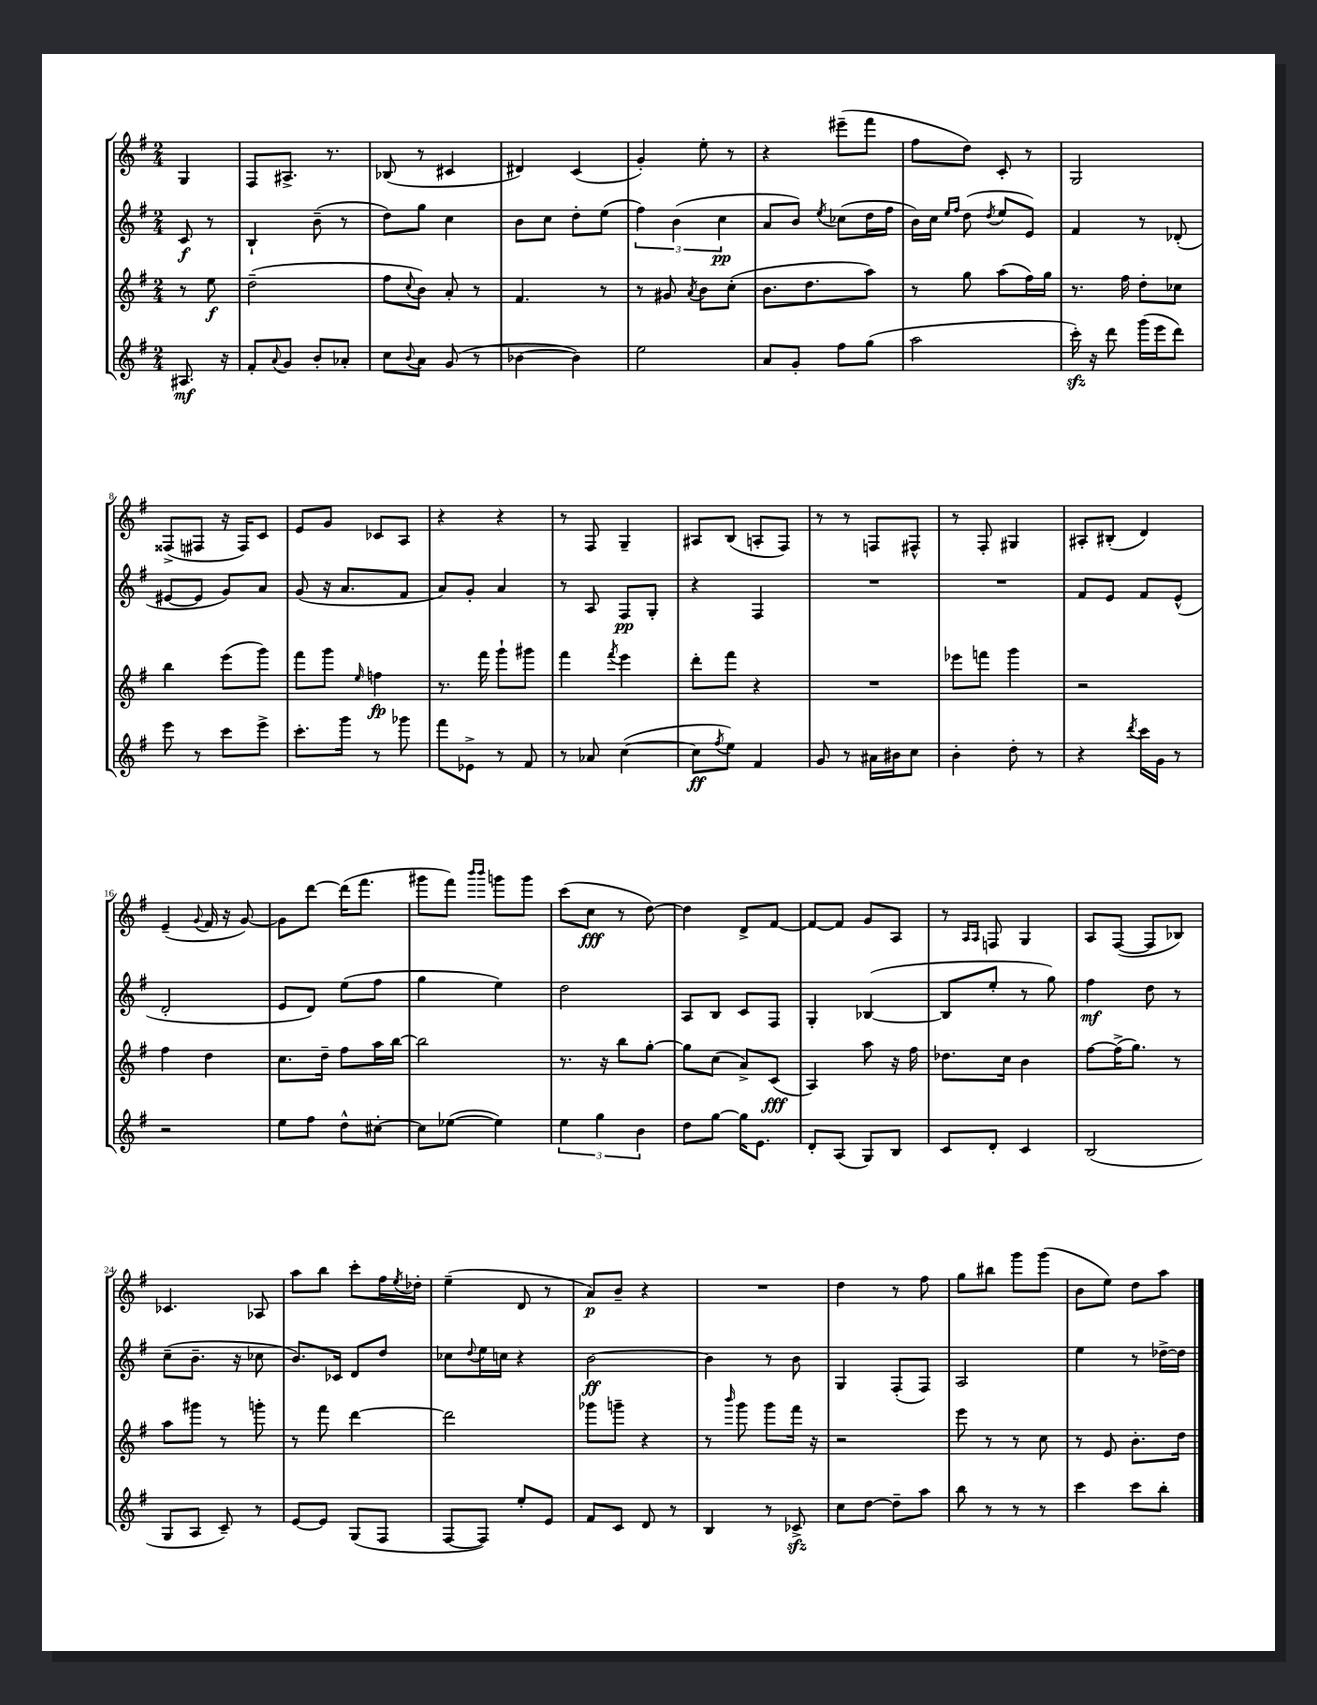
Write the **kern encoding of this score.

**kern	**kern	**kern	**kern
*staff4	*staff3	*staff2	*staff1
*clefG2	*clefG2	*clefG2	*clefG2
*k[f#]	*k[f#]	*k[f#]	*k[f#]
*M2/4	*M2/4	*M2/4	*M2/4
8.A#	8r	8c	4G
.	8ee	8r	.
16r	.	.	.
=	=	=	=
8f#'	(2dd~	4B`	8F#
8qqa	.	.	.
8g	.	.	8.A#^
8b'	.	(8b~	.
.	.	.	8.r
8a-'	.	8r	.
=	=	=	=
8cc	8ff#	8dd)	(8B-
8qqb	8qqcc	.	.
8a	8b)	8gg	8r
(8g	8a'	4cc	4c#
8r	8r	.	.
=	=	=	=
[4b-	4.f#	8b	4d#)
.	.	8cc	.
4b-])	.	8dd'	(4c
.	8r	(8ee	.
=	=	=	=
2ee	8r	6ff#)	4g')
.	8g#	.	.
.	.	(6b	.
.	8qa	.	.
.	8b	.	8ee'
.	.	6cc	.
.	(8cc'	.	8r
=	=	=	=
8a	8.b	8a	4r
8g'	.	8b)	.
.	8.dd	.	.
.	.	8qee	.
8ff#	.	(8cc-	(8eee#~
(8gg	8aa)	16dd	8fff#
.	.	16ff#	.
=	=	=	=
2aa	8r	16b)	8ff#
.	.	16cc	.
.	.	16qqee	.
.	.	16qqff#	.
.	8gg	(8dd	8dd)
.	.	8qdd	.
.	(8aa	8ee	8c'
.	16ff#)	8e)	8r
.	16gg	.	.
=	=	=	=
16ccc')	8.r	4f#	2G
16r	.	.	.
8ddd	.	.	.
.	16ff#	.	.
(16ggg	8dd'	8r	.
16eee	.	.	.
8ddd)	8cc-	(8d-'	.
=	=	=	=
8eee	4bb	[8e#	(8F##^
8r	.	8e#]	8F#
8ccc	(8eee	8g)	16r
.	.	.	16F#)
8eee^	8ggg)	8a	8c
=	=	=	=
8.ccc'	8fff#	(8g	8e
.	8ggg	16r	8g
16ggg	.	8.a	.
.	16qqee	.	.
8r	4ff	.	8c-
8ggg-	.	8f#	8A
=	=	=	=
8fff#	8.r	8a)	4r
8e-^	.	8g'	.
.	16fff#	.	.
8r	8ggg`	4a	4r
8f#	8ggg#	.	.
=	=	=	=
8r	4fff#	8r	8r
8a-	.	8A	8F#
.	8qfff#	.	.
([4cc	4eee	8F#	4G~
.	.	8G'	.
=	=	=	=
8cc]	8ddd'	4r	8A#
8qff#	.	.	.
8ee)	8fff#	.	(8B
4f#	4r	4F#	8A'
.	.	.	8F#)
=	=	=	=
8g	2r	2r	8r
8r	.	.	8r
16a#	.	.	8F
16b#	.	.	.
8cc	.	.	8F#^^
=	=	=	=
4b'	8eee-	2r	8r
.	8fff	.	8F#'
8dd'	4ggg	.	4G#
8r	.	.	.
=	=	=	=
4r	2r	8f#	8A#'
.	.	8e	(8B#'
8qddd	.	.	.
16ccc	.	8f#	4d)
16g	.	.	.
8r	.	(8e^^	.
=	=	=	=
2r	4ff#	2d'	(4e~
.	.	.	8qqg
.	4dd	.	16f#
.	.	.	16r
.	.	.	[8g)
=	=	=	=
8ee	8.cc	8e	8g]
8ff#	.	8d)	[8ddd
.	16dd~	.	.
8dd^^	8ff#	(8ee	(16ddd]
.	.	.	8.fff#
[8cc#'	16aa	8ff#	.
.	[16bb	.	.
=	=	=	=
8cc#]	2bb]	4gg	8ggg#
([8ee-	.	.	8fff#)
.	.	.	16qqbbb
.	.	.	16qqbbb
4ee-])	.	4ee)	8ggg
.	.	.	8ggg
=	=	=	=
6ee	8.r	2dd	(8ccc
.	.	.	8cc
6gg	.	.	.
.	16r	.	.
.	8bb	.	8r
6b	.	.	.
.	[8gg'	.	[8dd)
=	=	=	=
8dd	8gg]	8A	4dd]
[8gg	(8cc	8B	.
16gg]	8a^)	8c	8d^
8.e	.	.	.
.	(8c	8F#	[8f#
=	=	=	=
8d'	4A)	4G'	8f#_
(8A	.	.	8f#]
8G)	8aa	([4B-	8g
8B	16r	.	8A
.	16ff#	.	.
=	=	=	=
8c	8.dd-	8B-]	8r
.	.	.	16qqA
.	.	.	16qqA
8d'	.	8ee'	8F
.	16cc	.	.
4c	4b	8r	4G
.	.	8gg)	.
=	=	=	=
(2B	[8ff#	4ff#	8A
.	(16ff#^]	.	([8F#
.	8.gg)	.	.
.	.	8dd	8F#]
.	8r	8r	8B-)
=	=	=	=
8G	8aa	(8cc~	4.c-
8A	8ggg#	8.b~	.
8c~)	8r	.	.
.	.	16r	.
8r	8ggg'	8cc-	8A-
=	=	=	=
[8e	8r	8.b)	8aa
8e]	8fff#	.	8bb
.	.	16c-	.
(8G	[4ddd	8d	8ccc'
8F#	.	8dd	16ff#
.	.	.	8qee
.	.	.	16dd-'
=	=	=	=
[8F#	2ddd]	8cc-	(4ee~
.	.	8qqdd	.
8F#])	.	16ee	.
.	.	16cc	.
8ee'	.	4r	8d
8e	.	.	8r
=	=	=	=
8f#	8ggg-	[2b	8a)
8c	8ggg~	.	8b~
8d	4r	.	4r
8r	.	.	.
=	=	=	=
4B	8r	4b]	2r
.	16qqbbb	.	.
.	8ggg	.	.
8r	8ggg	8r	.
8c-^	16fff#	8b	.
.	16r	.	.
=	=	=	=
8cc	2r	4G	4dd
[8dd	.	.	.
8dd~]	.	(8F#'	8r
8aa	.	8F#)	8ff#
=	=	=	=
8bb	8eee	2A	8gg
8r	8r	.	8bb#
8r	8r	.	8ggg
8r	8cc	.	(8ggg
=	=	=	=
4ccc	8r	4ee	8b
.	8e	.	8ee)
8ccc	8.b'	8r	8dd
8bb'	.	[16dd-^	8aa
.	16dd	16dd-]	.
==	==	==	==
*-	*-	*-	*-
